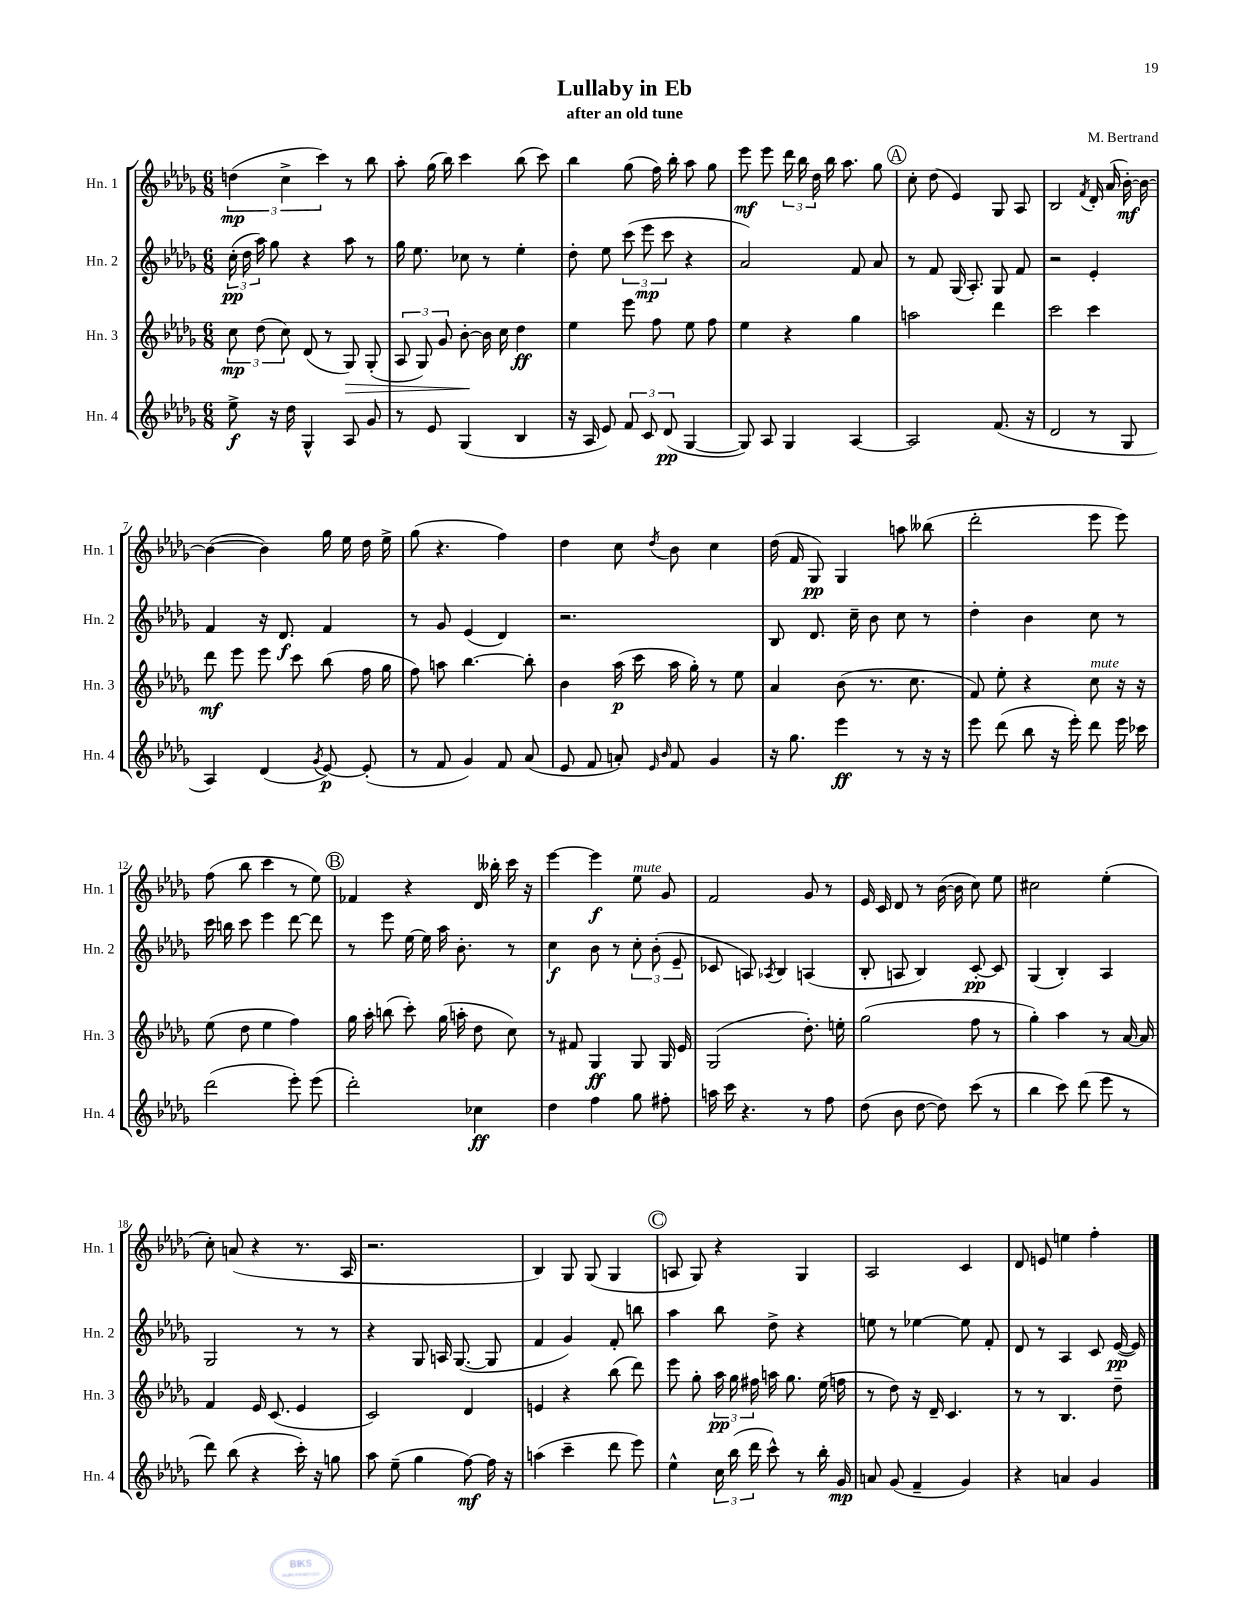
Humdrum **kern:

**kern	**kern	**kern	**kern
*staff4	*staff3	*staff2	*staff1
*clefG2	*clefG2	*clefG2	*clefG2
*k[b-e-a-d-g-]	*k[b-e-a-d-g-]	*k[b-e-a-d-g-]	*k[b-e-a-d-g-]
*M6/8	*M6/8	*M6/8	*M6/8
8ee-^	12cc	(24cc'	(6dd
.	.	24dd-	.
.	(12dd-	24aa-)	.
16r	.	8gg-	.
.	12cc)	.	6cc^
16dd-	.	.	.
4G-^^	(8d-	4r	.
.	.	.	6ccc)
.	8r	.	.
8A-	8G-)	8aa-	8r
8g-	(8G-'	8r	8bb-
=	=	=	=
8r	12A-	16gg-	8aa-'
.	.	8.ee-	.
.	12G-)	.	.
8e-	.	.	(16gg-
.	12g-	.	.
.	.	.	16bb-)
(4G-	[8b-'	8cc-	4ccc
.	16b-]	8r	.
.	16cc	.	.
4B-	4dd-	4ee-'	(8bb-
.	.	.	8ccc)
=	=	=	=
16r	4ee-	8dd-'	4bb-
16A-	.	.	.
8e-)	.	8ee-	.
12f	8eee-	(12ccc	(8gg-
12c	.	12eee-	.
.	8ff	.	16ff)
(12d-	.	12ccc	.
.	.	.	16bb-'
[4G-	8ee-	4r	8aa-
.	8ff	.	8gg-
=	=	=	=
8G-])	4ee-	2a-)	8eee-
8A-	.	.	8eee-
4G-	4r	.	24ddd-
.	.	.	24bb-
.	.	.	24dd-
.	.	.	16bb-
.	.	.	8.aa-
[4A-	4gg-	8f	.
.	.	8a-	8gg-
=	=	=	=
2A-]	2aa	8r	8cc'
.	.	8f	(8dd-
.	.	(16G-	4e-)
.	.	8.A-')	.
(8.f	4ddd-	8G-	8G-
.	.	8f	8A-
16r	.	.	.
=	=	=	=
2d-	2ccc	2r	2B-
.	.	.	8qf
8r	4ccc	4e-'	16d-'
.	.	.	(16a-
8G-	.	.	[16b-')
.	.	.	16b-_
=	=	=	=
4A-)	8ddd-	4f	(4b-_
.	8eee-	.	.
(4d-	8eee-	16r	4b-])
.	.	8.d-	.
.	8ccc	.	.
8qg-	.	.	.
[8e-)	(8bb-	4f	16gg-
.	.	.	16ee-
(8e-']	16ff	.	16dd-
.	16gg-	.	16ee-^
=	=	=	=
8r	8ff)	8r	(8gg-
8f	8aa	8g-	4.r
4g-)	[4.bb-	(4e-	.
8f	.	4d-)	4ff)
(8a-	8bb-']	.	.
=	=	=	=
8e-	4b-	2.r	4dd-
8f	.	.	.
8a')	(16aa-	.	8cc
.	16ccc	.	.
16qqe-	.	.	.
16qqb-	.	.	8qdd-
8f	16aa-	.	8b-
.	16gg-')	.	.
4g-	8r	.	4cc
.	8ee-	.	.
=	=	=	=
16r	4a-	8B-	(16dd-
8.gg-	.	.	16f
.	.	8.d-	8G-)
4eee-	(8b-	.	4G-
.	.	16cc~	.
.	8.r	8b-	.
8r	.	8cc	8aa
.	8.cc	.	.
16r	.	8r	(8bb--
16r	.	.	.
=	=	=	=
8eee-	8f)	4dd-'	2ddd-'
(8ddd-	8ee-'	.	.
8bb-	4r	4b-	.
16r	.	.	.
16eee-')	.	.	.
8ddd-	8cc	8cc	8eee-
16eee-	16r	8r	8eee-)
16ccc-	16r	.	.
=	=	=	=
(2ddd-	(8ee-	16ccc	(8ff
.	.	16bb	.
.	8dd-	8ccc	8bb-
.	4ee-	4eee-	4ccc
8eee-')	4ff)	[8ddd-	8r
(8eee-	.	8ddd-]	8ee-)
=	=	=	=
2ddd-')	16gg-	8r	4f-
.	16aa-'	.	.
.	(8bb	8eee-	.
.	8ccc')	[16ee-	4r
.	.	16ee-]	.
.	(16gg-	16aa-	.
.	16aa'	8.b-'	.
4cc-	8dd-	.	16d-
.	.	.	16bb--'
.	8cc)	8r	16ccc
.	.	.	16r
=	=	=	=
4dd-	8r	4cc	[4eee-
.	8f#	.	.
4ff	4G-	8b-	4eee-]
.	.	8r	.
8gg-	8G-	12cc'	8ee-
.	.	(12b-'	.
8ff#'	16G-	.	8g-
.	.	12e-~	.
.	16e-	.	.
=	=	=	=
16aa	(2G-	8c-	2f
16ccc	.	.	.
4.r	.	8A)	.
.	.	8qA-	.
.	.	4B-	.
8r	8.dd-')	(4A	8g-
8ff	.	.	8r
.	16ee'	.	.
=	=	=	=
(8dd-	(2gg-	8B-'	16e-
.	.	.	16c
8b-	.	8A	8d-
[8dd-	.	4B-)	8r
8dd-])	.	.	([16b-
.	.	.	16b-]
(8ccc	8ff	[8c'	8cc)
8r	8r	8c]	8ee-
=	=	=	=
4bb-	4gg-')	(4G-	2cc#
8ccc)	4aa-	4B-')	.
(8ddd-	.	.	.
8eee-	8r	4A-	(4ee-'
8r	[16a-	.	.
.	16a-]	.	.
=	=	=	=
8ddd-)	4f	2G-	8cc')
(8bb-	.	.	(8a
4r	16e-	.	4r
.	(8.c	.	.
16ccc')	4e-	8r	8.r
16r	.	.	.
8gg	.	8r	.
.	.	.	16A-
=	=	=	=
8aa-	2c)	4r	2.r
(8ee-~	.	.	.
4gg-	.	8G-	.
.	.	16A	.
.	.	([8.G-	.
[8ff)	4d-	.	.
16ff]	.	8G-]	.
16r	.	.	.
=	=	=	=
(4aa	4e	4f	4B-)
4ccc~	4r	4g-)	8G-
.	.	.	(8G-
8ddd-	(8bb-	8f'	4G-
8eee-)	8ddd-)	8bb	.
=	=	=	=
4ee-^^	8eee-	4aa-	8A
.	8gg-'	.	8G-)
24cc	24aa-	8bb-	4r
(24bb-	24gg-	.	.
24ddd-	24ff#	.	.
8ccc^^)	16aa	8dd-^	.
.	8.gg-	.	.
8r	.	4r	4G-
16bb-'	(16ee-	.	.
16g-	16ff	.	.
=	=	=	=
8a	8r	8ee	2A-
(8g-	8dd-)	8r	.
4f~	16r	[4ee-	.
.	16d-~	.	.
.	4.c	.	.
4g-)	.	8ee-]	4c
.	.	8f'	.
=	=	=	=
4r	8r	8d-	8d-
.	8r	8r	8e
4a	4.B-	4A-	4ee
4g-	.	8c	4ff'
.	8dd-~	([16e-	.
.	.	16e-])	.
==	==	==	==
*-	*-	*-	*-
